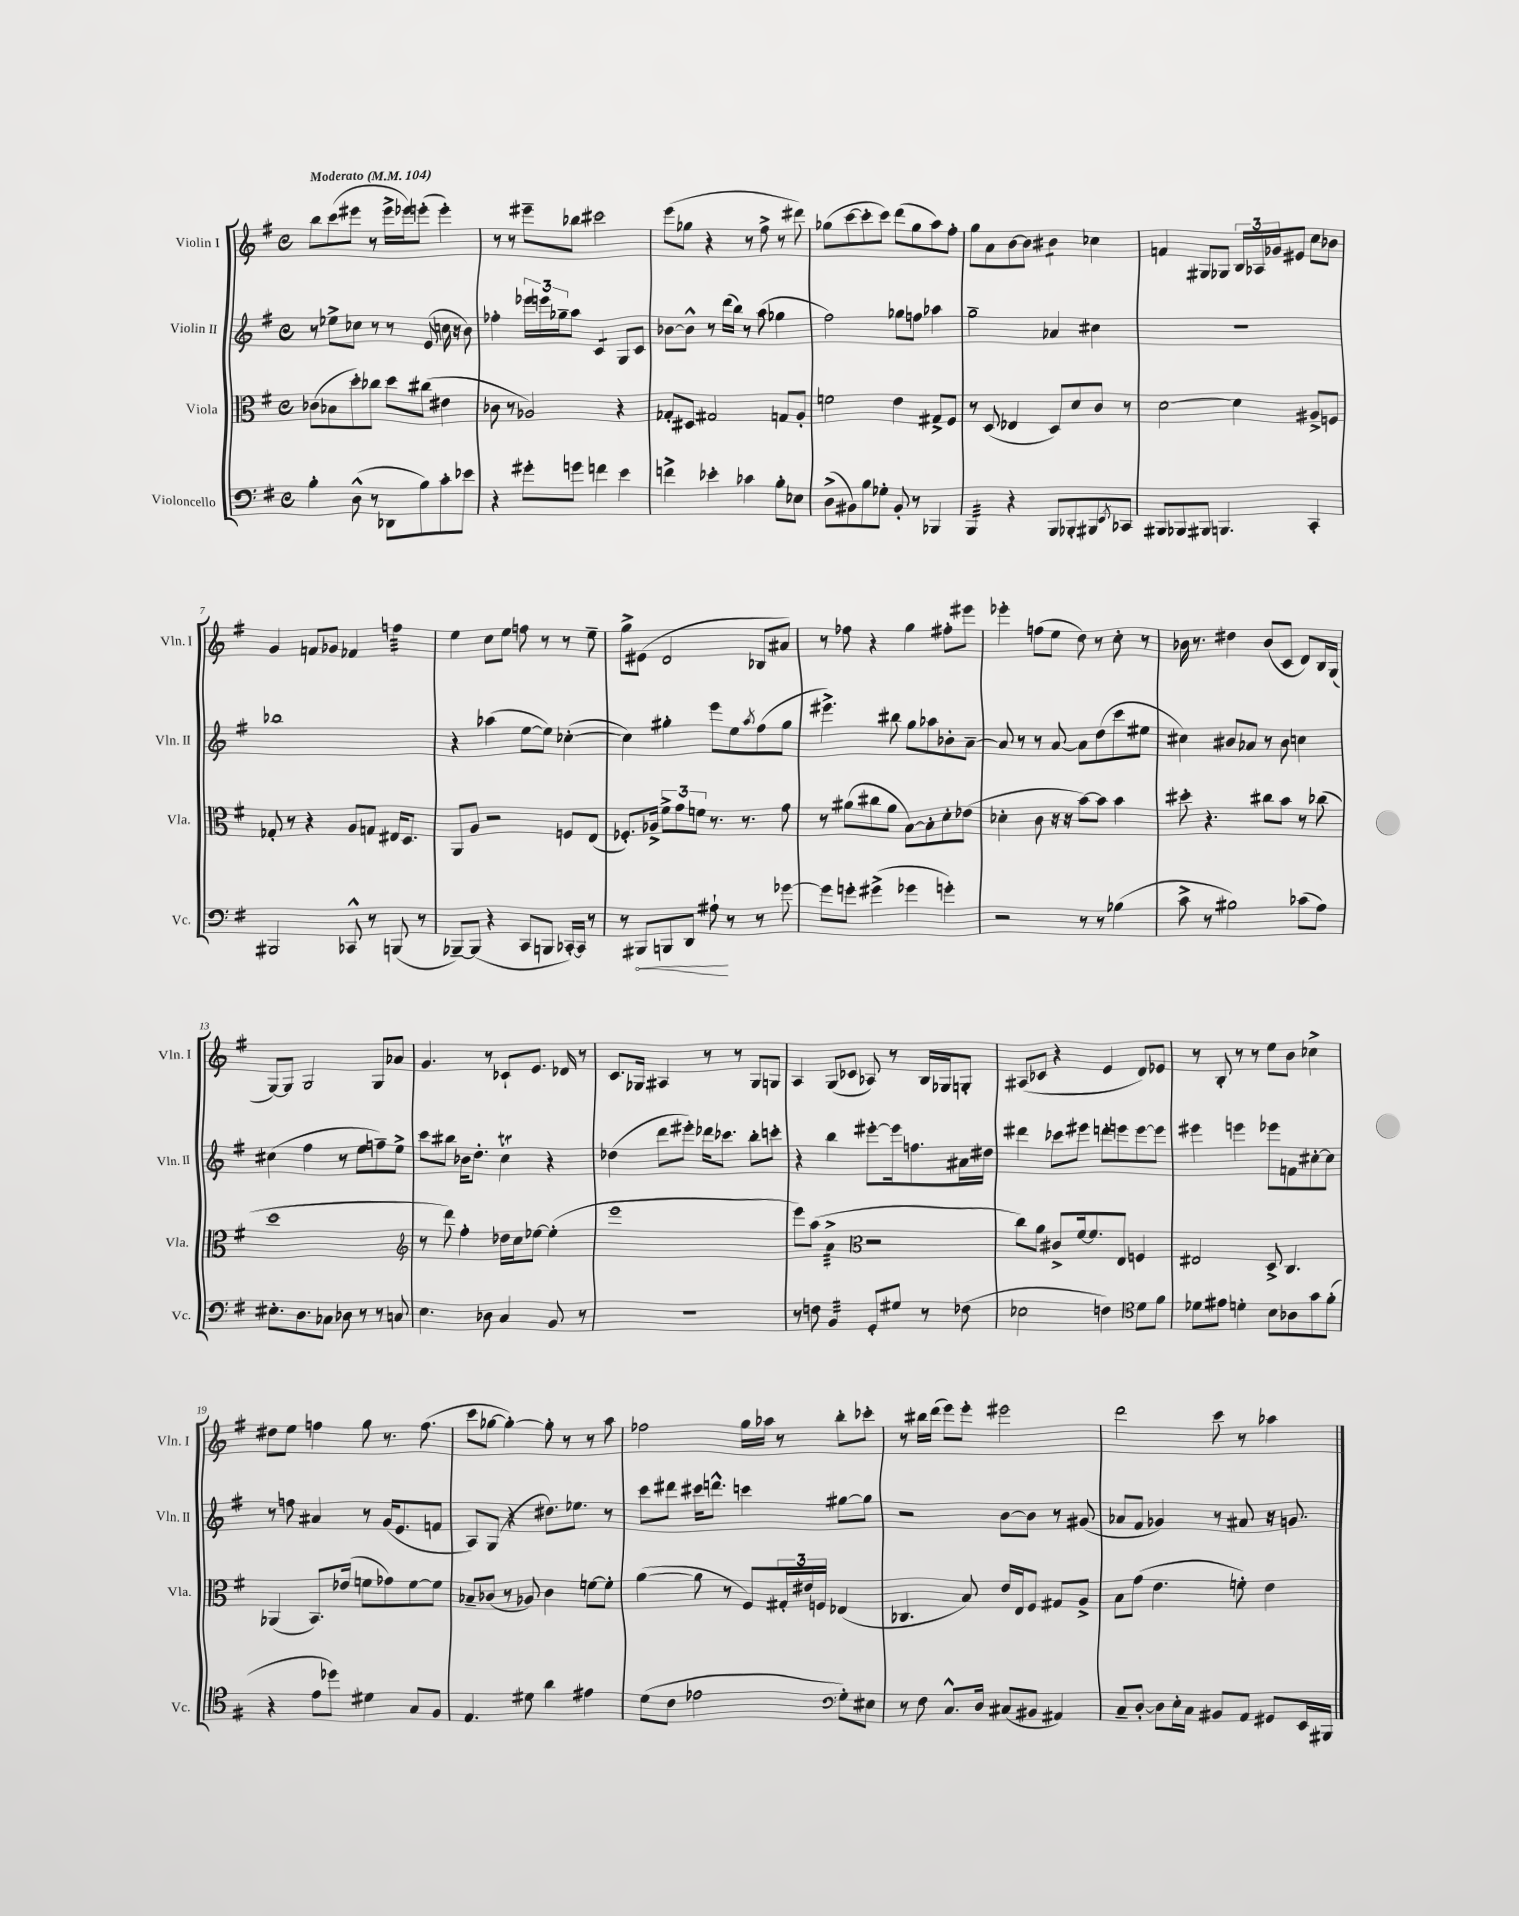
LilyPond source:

<<
\new StaffGroup <<
\new Staff = "s0" \with { instrumentName = "Violin I" shortInstrumentName = "Vln. I" } {
    \clef treble \key g \major \defaultTimeSignature \time 4/4 \tempo "Moderato" 4 = 104
    b''8 c'''8( eis'''8 r8 eis'''16-> ees'''16) e'''8-.( e'''4-.) |
    r8 r8 eis'''8-- bes''8 cis'''2 |
    e'''8( ges''8 r4 r8 fis''8-> r8 dis'''8) |
    ges''8( c'''8~ c'''8-. c'''8) d'''8( ges''8 a''8) fis''8-. |
    g''8 a'8 b'8~ b'8 bis'4:8 ces''4 |
    f'4 gis8 ges8 \tuplet 3/2 { b16 aes16 ges'16 } eis'8 c''8 bes'8 |
    g'4 f'8 ges'8 fes'4 f''4:32 |
    e''4 c''8 e''8 f''8 r8 r8 e''8-- |
    g''8-> eis'8( d'2 bes8 ais'8) |
    r8 fes''8 r4 g''4 fis''8-. eis'''8 |
    ees'''4-. f''8( e''8 d''8) r8 c''8-. r8 |
    bes'16 r8. dis''4 bes'8( c'8 d'8) b16 g16( |
    g8~) g8 g2 g8 aes'8 |
    g'4. r8 ces'8-! e'8. des'16 r8 |
    c'8. ges16 ais4 r8 r8 ges8 g8 |
    a4 g8( ces'8 aes8) r8 b16 ges16 g8-. |
    ais8( ces'8 r4 e'4 d'8) ees'8 |
    r8 b8-. r8 r8 e''8 b'8 ces''4-> |
    dis''8 e''8 f''4 g''8 r8. f''8.( |
    c'''8 ges''8~ ges''4~-.) ges''8-. r8 r8 a''8 |
    fes''2 g''16 aes''16 r8 b''8-. ces'''8-. |
    r8 bis''16 d'''16( e'''8) e'''8-. eis'''2 |
    d'''2 c'''8 r8 aes''4 \bar "|." |
}
\new Staff = "s1" \with { instrumentName = "Violin II" shortInstrumentName = "Vln. II" } {
    \clef treble \key g \major \defaultTimeSignature \time 4/4
    r8 ees''8-> ces''8 r8 r8 e'8( c''16 r16 b'8) |
    fes''4-. \tuplet 3/2 { ees'''16 e'''16 ges''16-- } a''8 c'4:8 g8 c'8 |
    bes'8~ bes'8-^ r8 d'''16( b''16) r8 a''8( ges''4 |
    fis''2) ges''8 f''8 aes''4 |
    g''2-- aes'4 cis''4 |
    R1 |
    bes''1 |
    r4 aes''4( e''8~ e''8) ces''4~-.( |
    ces''4) gis''4-. e'''8 e''8 \acciaccatura { a''8 } fis''8( gis''8 |
    eis'''4.->) bis''8 g''8 aes''8 bes'8-. a'8~-- |
    a'8 r8 r8 a'8~ a'8 d''8( c'''8 eis''8 |
    cis''4) bis'8 aes'8 r8 bis'8 c''4 |
    cis''4( fis''4 r8 e''8 f''8--) e''8-> |
    c'''8 bis''8 bes'16 d''8.-. c''4\trill r4 |
    des''4( d'''8 eis'''8-.) des'''16 ces'''8. b''8-. c'''8-. |
    r4 b''4 eis'''8~-. eis'''16 f''8. ais'16 dis''16 |
    dis'''4 ces'''8 eis'''8 d'''8-. e'''8 e'''8~ e'''8 |
    eis'''4 e'''4 ees'''8 f'8 cis''8~-. cis''8 |
    r8 f''8 ais'4 r8 g'16( e'8. f'8 |
    a8) g8( r4 dis''8.) ees''8. r8 |
    c'''8 dis'''8 cis'''16 d'''8.-^ c'''4 gis''8~ gis''8 |
    r2 b'8~ b'8 r8 gis'8( |
    aes'8 fis'8 ges'4) r8 ais'8 r16 g'8. \bar "|." |
}
\new Staff = "s2" \with { instrumentName = "Viola" shortInstrumentName = "Vla." } {
    \clef alto \key g \major \defaultTimeSignature \time 4/4
    ces'8( bes8 d''8-.) ces''8 d''8 cis''8( eis'4 |
    ces'8 r8 aes2) r4 |
    ges8-. dis8 gis2 g8 a8-. |
    f'2 e'4 gis8-> fis8 |
    r8 d8( ees4 d8) d'8 c'8 r8 |
    d'2~ d'4 ais8-> f8 |
    ges8-. r8 r4 a8 g8 eis16 d8. |
    a,8 a8 r2 f8 e8( |
    fes8.-.) aes16-> \tuplet 3/2 { fis'8-> g'8 f'8 } r8. r8. g'8 |
    r8 ais'8( cis''8 ais'8 b8~) b8-. d'8-. ees'8( |
    des'4-. c'8 r16 r16 b'8~) b'8 b'4 |
    dis''8-. r4. cis''8 b'8 r8 ces''8( |
    d''1 |
    \clef treble r8 d'''8) fis''4-. des''16 c''16 ees''8~ ees''4-.( |
    e'''1 |
    e'''8) a''8( \clef alto a'4:32-> r2 |
    c''8) a'8 cis'8-> fis'16~ fis'8. e8 f4 |
    eis2 d8-> c4. |
    aes,4( b,8.) ees'16( f'8 ges'8) f'8~ f'8 |
    bes8-- ces'8( r8 aes8) ces'4 f'8~ f'8-. |
    a'4~( a'8 r8 fis8) \tuplet 3/2 { gis16-. eis'16 f16 } ees4( |
    ces4. b8) e'16 e16 fis8 gis8 a8-> |
    b8 g'8( e'4. f'8-.) e'4 \bar "|." |
}
\new Staff = "s3" \with { instrumentName = "Violoncello" shortInstrumentName = "Vc." } {
    \clef bass \key g \major \defaultTimeSignature \time 4/4
    b4-. d8-^( r8 des,8 b8) c'8-. ees'8 |
    r4 gis'8-. g'8 f'4 e'4 |
    f'4-> ees'4-. ces'4 b8-. ees8 |
    d8->( bis,8) b8 ges8-. bis,8-. r8 bes,,4 |
    b,,4:32 r4 b,,8 bes,,8-. bis,,8 \acciaccatura { e,8 } ces,8 |
    bis,,8 bes,,8 bis,,8 b,,4. c,4-. |
    bis,,2 ces,8-^ r8 b,,8( r8 |
    bes,,8~--) bes,,8( r4 c,8 b,,8 ces,16~-.) ces,16 r8 |
    r8 \once \override Hairpin.circled-tip = ##t bis,,8\< b,,8 d,8 ais8-!\! r8 r8 ges'8~ |
    ges'8 g'8-. gis'4->( ges'4 g'4-.) |
    r2 r8 r8 bes4( |
    c'8-> r8 bis2) ces'8( a8) |
    eis8.-. d8. ces8 des8 r8 r8 c8 |
    e4. des8 c4 b,8 r8 |
    R1 |
    r8 f8 b,4:32 g,8-. gis8 r8 fes8( |
    ees2 f4) \clef tenor d'8 fis'8 |
    des'8 eis'8 d'4-. b8 aes8 g'8 fis'8-.( |
    r4 e'8 des''8) dis'4 g8 fis8 |
    e4. dis'8 a'4 eis'4 |
    d'8( c'8 ees'2 \clef bass g8-.) eis8 |
    r8 fis8 c8.-^ d16 cis8( bis,8 ais,4) |
    c8-- d8~-. d8 e16-. c16 bis,8 a,8 gis,8 e,16 bis,,16 \bar "|." |
}
>>
>>
